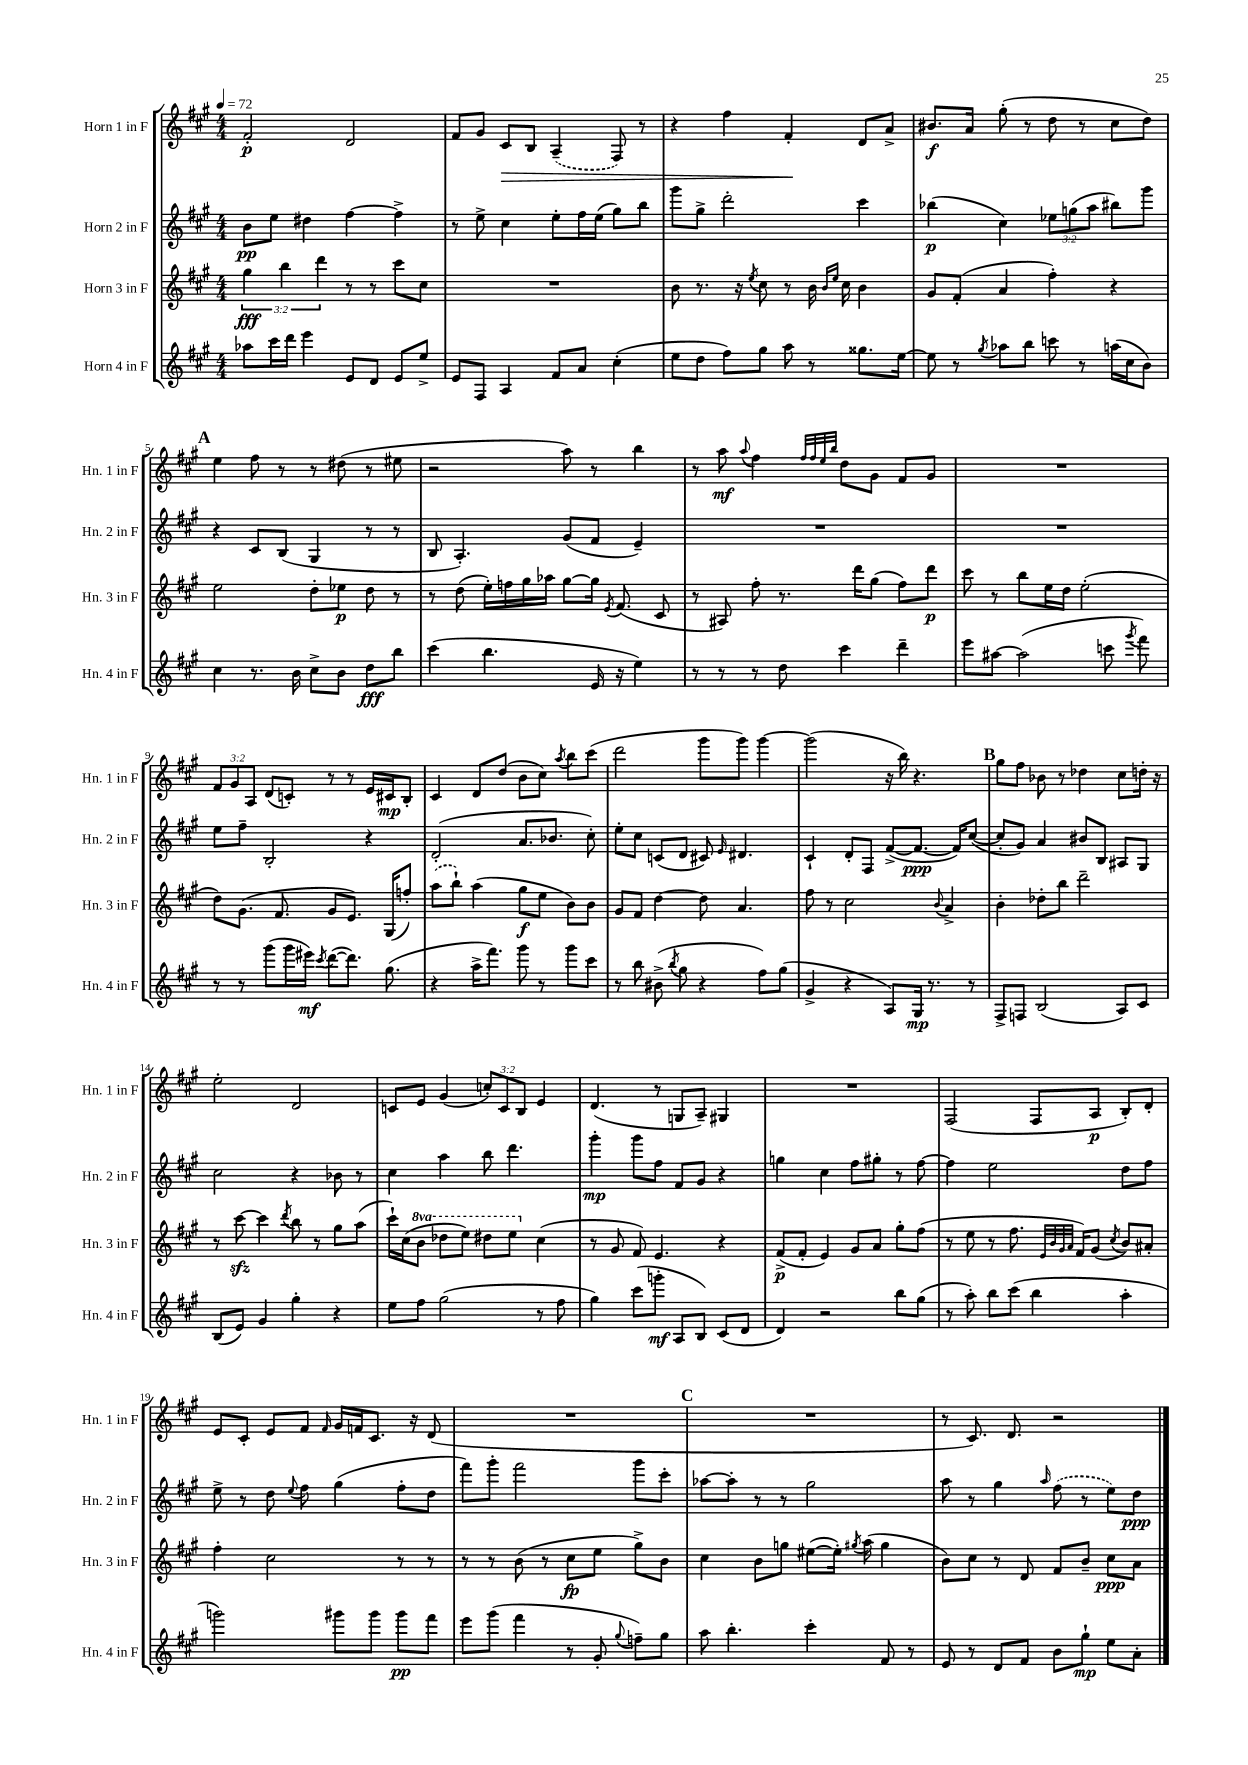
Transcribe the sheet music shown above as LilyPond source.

<<
\new StaffGroup <<
\new Staff = "s0" \with { instrumentName = "Horn 1 in F" shortInstrumentName = "Hn. 1 in F" } {
    \clef treble \key a \major \numericTimeSignature \time 4/4 \override Staff.TupletNumber.text = #tuplet-number::calc-fraction-text \tempo 4 = 72
    \autoBeamOff fis'2-.\p d'2 |
    fis'8[ gis'8] cis'8[\> b8] \once \slurDashed a4--( fis8) r8 |
    r4 fis''4 fis'4-.\! d'8[ a'8]-> |
    bis'8.[\f a'16] gis''8-.( r8 d''8 r8 cis''8[ d''8]) |
    \mark \markup { \bold "A" } e''4 fis''8 r8 r8 dis''8( r8 eis''8 |
    r2 a''8) r8 b''4 |
    r8 a''8\mf \appoggiatura { a''8 } fis''4 \grace { fis''32[ fis''32 e''32 b''32] } d''8[ gis'8] fis'8[ gis'8] |
    R1 |
    \tuplet 3/2 { fis'8[ gis'8 a8] } d'8[( c'8]-.) r8 r8 e'16[ cis'16\mp b8]-. |
    cis'4 d'8[ d''8]( b'8[ cis''8]) \acciaccatura { a''8 } b''8[ cis'''8]( |
    d'''2 gis'''8[ gis'''8]) gis'''4~ |
    gis'''2( r16 b''16) r4. |
    \mark \markup { \bold "B" } gis''8[ fis''8] bes'8 r8 des''4 cis''8[ d''16]-. r16 |
    e''2-. d'2 |
    c'8[ e'8] gis'4( \tuplet 3/2 { c''8[-.) c'8 b8] } e'4 |
    d'4.( r8 g8[ a8]--) gis4 |
    R1 |
    fis2( fis8[ a8]\p b8[-.) d'8]-. |
    e'8[ cis'8]-. e'8[ fis'8] \grace { fis'16 } gis'16[ f'16 cis'8.] r16 d'8( |
    R1 |
    \mark \markup { \bold "C" } R1 |
    r8 cis'8.) d'8. r2 \bar "|." |
}
\new Staff = "s1" \with { instrumentName = "Horn 2 in F" shortInstrumentName = "Hn. 2 in F" } {
    \clef treble \key a \major \numericTimeSignature \time 4/4 \override Staff.TupletNumber.text = #tuplet-number::calc-fraction-text
    \autoBeamOff b'8[\pp e''8] dis''4 fis''4~ fis''4-> |
    r8 e''8-> cis''4 e''8[-. fis''16 e''16]( gis''8[) b''8] |
    gis'''8[ gis''8]-> d'''2-. cis'''4 |
    bes''4\p( cis''4) \tuplet 3/2 { ees''8[ g''8( a''8] } bis''8[) gis'''8] |
    \mark \markup { \bold "A" } r4 cis'8[ b8]( gis4 r8 r8 |
    b8 a4.-.) gis'8[( fis'8] e'4--) |
    R1 |
    R1 |
    e''8[ fis''8]-- b2-. r4 |
    d'2-.( a'8.[ bes'8.] cis''8-.) |
    e''8[-. cis''8] c'8[( d'8] cis'8) \grace { e'16 } dis'4. |
    cis'4-! d'8[-. fis8] fis'8[~->( fis'8.]~\ppp fis'16[) cis''8]~( |
    \mark \markup { \bold "B" } cis''8[-. gis'8]) a'4 bis'8[ b8] ais8[ gis8] |
    cis''2 r4 bes'8 r8 |
    cis''4 a''4 b''8 d'''4. |
    gis'''4-.\mp gis'''8[ fis''8] fis'8[ gis'8] r4 |
    g''4 cis''4 fis''8[ gis''8]-. r8 fis''8~ |
    fis''4 e''2 d''8[ fis''8] |
    e''8-> r8 d''8 \appoggiatura { e''8 } fis''8 gis''4( fis''8[-. d''8] |
    fis'''8[) gis'''8]-. fis'''2 gis'''8[ cis'''8]-. |
    \mark \markup { \bold "C" } aes''8[~ aes''8]-. r8 r8 gis''2 |
    a''8 r8 gis''4 \grace { a''16 } \once \slurDashed fis''8( r8 e''8[) d''8]\ppp \bar "|." |
}
\new Staff = "s2" \with { instrumentName = "Horn 3 in F" shortInstrumentName = "Hn. 3 in F" } {
    \clef treble \key a \major \numericTimeSignature \time 4/4 \override Staff.TupletNumber.text = #tuplet-number::calc-fraction-text \set Staff.ottavationMarkups = #ottavation-simple-ordinals
    \autoBeamOff \tuplet 3/2 { gis''4\fff b''4 d'''4 } r8 r8 cis'''8[ cis''8] |
    R1 |
    b'8 r8. r16 \acciaccatura { e''8 } cis''8 r8 b'16 \grace { b'16[ e''16] } cis''16 b'4 |
    gis'8[ fis'8]-.( a'4 fis''4-.) r4 |
    \mark \markup { \bold "A" } e''2 d''8[-. ees''8]\p d''8 r8 |
    r8 d''8( e''16[-.) f''16 gis''16 aes''16] gis''8[~ gis''16] \acciaccatura { e'8 } fis'8.( cis'8 |
    r8 ais8) fis''8-. r8. d'''16[ gis''8]( fis''8[) d'''8]\p |
    cis'''8 r8 b''8[ e''16 d''16] e''2-.( |
    d''8[) gis'8.]( fis'8. gis'8[ e'8.]) gis16[( f''8]-.) |
    \once \slurDashed a''8[( b''8]-!) a''4( gis''8[\f e''8] b'8[) b'8] |
    gis'8[ fis'8] d''4~ d''8 a'4. |
    fis''8 r8 cis''2 \appoggiatura { b'8 } a'4-> |
    \mark \markup { \bold "B" } b'4-. des''8[-. b''8] d'''2-- |
    r8 cis'''8~\sfz cis'''4 \acciaccatura { d'''8 } b''8 r8 gis''8[ a''8]( |
    cis'''16[-!) cis''16( \ottava #1 b''8] des'''8[ e'''8]) dis'''8[ e'''8] \ottava #0 cis''4( |
    r8 gis'8 fis'8) e'4. r4 |
    fis'8[->\p( fis'8]-. e'4) gis'8[ a'8] gis''8[-. fis''8]( |
    r8 e''8 r8 fis''8. \grace { e'32[ b'32 gis'32 a'32] } fis'16[) gis'8]( \acciaccatura { cis''8 } b'8[) ais'8]-. |
    fis''4-. cis''2 r8 r8 |
    r8 r8 b'8( r8 cis''8[\fp e''8] gis''8[->) b'8] |
    \mark \markup { \bold "C" } cis''4 b'8[ g''8] eis''8[~( eis''16]-.) \acciaccatura { gis''8 } a''16( gis''4 |
    b'8[) cis''8] r8 d'8 fis'8[ b'8]-- cis''8[\ppp a'8] \bar "|." |
}
\new Staff = "s3" \with { instrumentName = "Horn 4 in F" shortInstrumentName = "Hn. 4 in F" } {
    \clef treble \key a \major \numericTimeSignature \time 4/4
    \autoBeamOff aes''8[ cis'''16 d'''16] e'''4 e'8[ d'8] e'8[ e''8]-> |
    e'8[ fis8] a4 fis'8[ a'8] cis''4-.( |
    e''8[ d''8] fis''8[) gis''8] a''8 r8 gisis''8.[ e''16]~ |
    e''8 r8 \acciaccatura { gis''8 } aes''8[ b''8] c'''8 r8 a''16[( cis''16 b'8]) |
    \mark \markup { \bold "A" } cis''4 r8. b'16 cis''8[-> b'8] d''8[\fff b''8] |
    cis'''4( b''4. e'16 r16 e''4) |
    r8 r8 r8 d''8 cis'''4 d'''4-- |
    e'''8[ ais''8]~ ais''2( c'''8 \acciaccatura { gis'''8 } fis'''8) |
    r8 r8 gis'''8[( gis'''16 eis'''16]\mf) \acciaccatura { cis'''8 } d'''8[~( d'''8.]) gis''8.( |
    r4 a''16[-> fis'''8.]) gis'''8 r8 gis'''8[ cis'''8] |
    r8 b''8 bis'8->( \acciaccatura { b''8 } gis''8 r4 fis''8[) gis''8]( |
    gis'4-> r4 a8[) gis16]\mp r8. r8 |
    \mark \markup { \bold "B" } fis8[-> f8] b2( a8[) cis'8] |
    b8[( e'8]) gis'4 gis''4-. r4 |
    e''8[ fis''8] gis''2( r8 fis''8 |
    gis''4) cis'''8[( g'''8]-.\mf a8[ b8]) cis'8[( d'8] |
    d'4) r2 b''8[ gis''8]( |
    r8 a''8-.) b''8[ cis'''8]( b''4 a''4-. |
    g'''2) gis'''8[ gis'''8] gis'''8[\pp fis'''8] |
    e'''8[ gis'''8]( fis'''4 r8 gis'8-. \appoggiatura { gis''8 } f''8[--) gis''8] |
    \mark \markup { \bold "C" } a''8 b''4.-. cis'''4-. fis'8 r8 |
    e'8 r8 d'8[ fis'8] b'8[ gis''8]-!\mp e''8[ a'8]-. \bar "|." |
}
>>
>>
